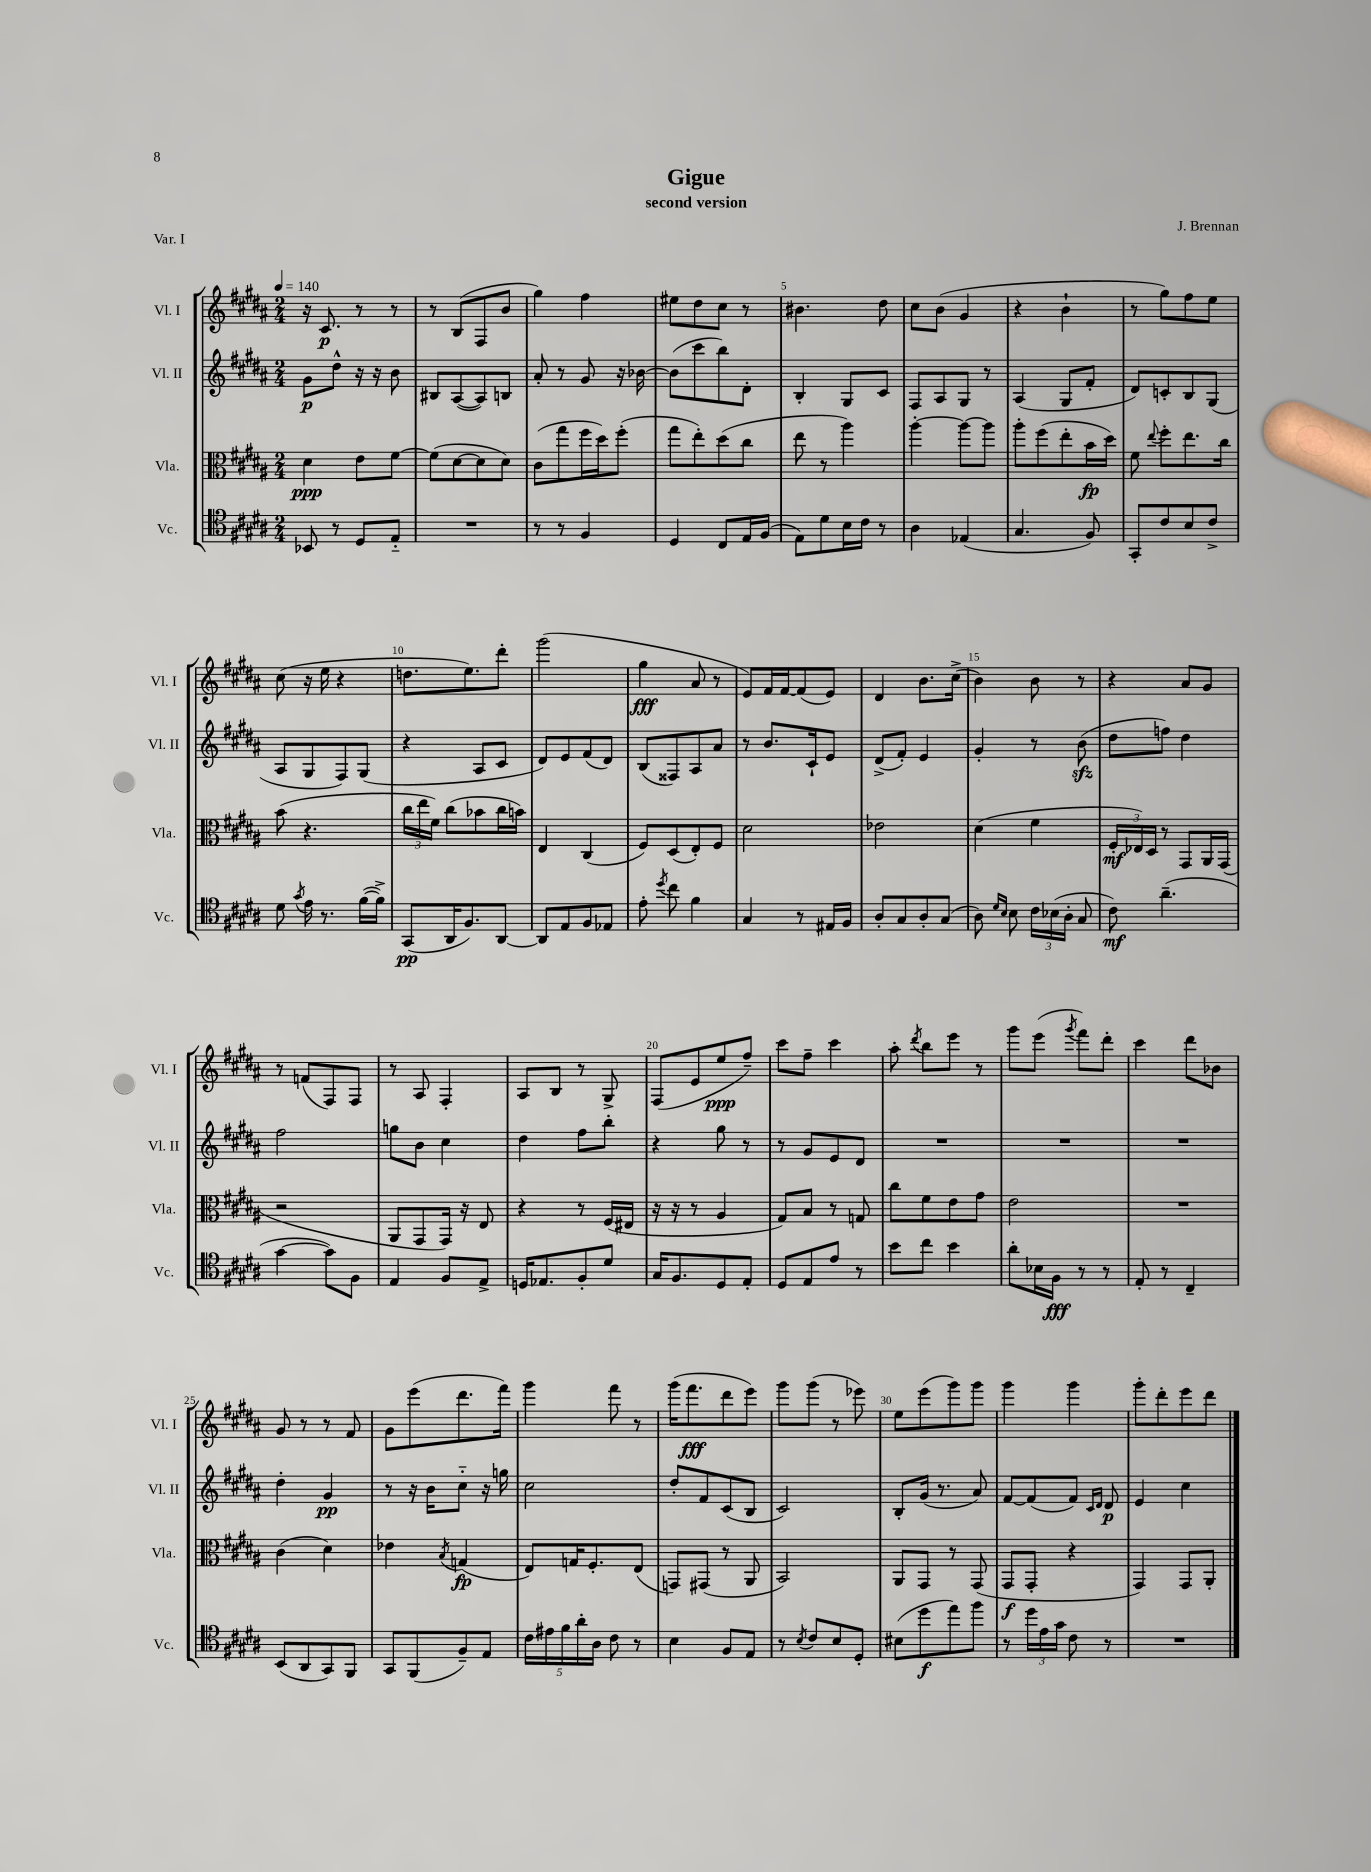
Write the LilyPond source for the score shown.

\header { title = "Gigue" composer = "J. Brennan" subtitle = "second version" piece = "Var. I" }
<<
\new StaffGroup <<
\new Staff = "s0" \with { instrumentName = "Vl. I" shortInstrumentName = "Vl. I" } {
    \clef treble \key b \major \numericTimeSignature \time 2/4 \tempo 4 = 140
    \autoBeamOff r16 cis'8.\p r8 r8 |
    r8 b8[( fis8 b'8] |
    gis''4) fis''4 |
    eis''8[ dis''8 cis''8] r8 |
    bis'4. dis''8 |
    cis''8[ b'8]( gis'4 |
    r4 b'4-! |
    r8 gis''8[) fis''8 e''8] |
    cis''8( r16 e''16 r4 |
    d''8.[ e''8.) dis'''8]-. |
    gis'''2( |
    gis''4\fff ais'8 r8 |
    e'8[) fis'16 fis'16~ fis'8( e'8]) |
    dis'4 b'8.[ cis''16]->( |
    b'4) b'8 r8 |
    r4 ais'8[ gis'8] |
    r8 f'8[( fis8) fis8] |
    r8 ais8 fis4-. |
    ais8[ b8] r8 gis8-> |
    fis8[( e'8 e''8\ppp fis''8]--) |
    cis'''8[ fis''8]-- cis'''4 |
    ais''8-. \acciaccatura { dis'''8 } b''8[ e'''8] r8 |
    gis'''8[ e'''8]( \acciaccatura { gis'''8 } fis'''8[) dis'''8]-. |
    cis'''4 dis'''8[ bes'8] |
    gis'8 r8 r8 fis'8 |
    gis'8[ e'''8( dis'''8. fis'''16]) |
    gis'''4 fis'''8 r8 |
    gis'''16[( fis'''8.\fff dis'''8 e'''8]) |
    gis'''8[ gis'''8]( r8 ees'''8) |
    e''8[ e'''8( gis'''8) gis'''8] |
    gis'''4 gis'''4 |
    gis'''8[-. dis'''8-. e'''8 dis'''8] \bar "|." |
}
\new Staff = "s1" \with { instrumentName = "Vl. II" shortInstrumentName = "Vl. II" } {
    \clef treble \key b \major \numericTimeSignature \time 2/4
    \autoBeamOff gis'8[\p dis''8]-^ r16 r16 b'8 |
    bis8[ ais8~( ais8) b8] |
    ais'8-. r8 gis'8 r16 bes'16~ |
    bes'8[( cis'''8 b''8) dis'8]-. |
    b4-. gis8[ cis'8] |
    fis8[ ais8 gis8] r8 |
    ais4( gis8[ fis'8]-. |
    dis'8[) c'8-. b8 gis8]( |
    ais8[ gis8 fis8) gis8]( |
    r4 ais8[ cis'8] |
    dis'8[) e'8 fis'8( dis'8]) |
    b8[( fisis8) ais8 ais'8] |
    r8 b'8.[ cis'16-! e'8] |
    dis'8[->( fis'8]-.) e'4 |
    gis'4-. r8 b'8\sfz( |
    dis''8[ f''8]) dis''4 |
    fis''2 |
    g''8[ b'8] cis''4 |
    dis''4 fis''8[ b''8]-. |
    r4 gis''8 r8 |
    r8 gis'8[ e'8 dis'8] |
    R2 |
    R2 |
    R2 |
    dis''4-. gis'4\pp |
    r8 r16 b'16[ cis''8]-_ r16 g''16 |
    cis''2 |
    dis''8[-. fis'8 cis'8( b8] |
    cis'2) |
    b8[-. gis'16]( r8. ais'8) |
    fis'8[~ fis'8( fis'8]) \grace { cis'16[ dis'16] } dis'8\p |
    e'4 cis''4 \bar "|." |
}
\new Staff = "s2" \with { instrumentName = "Vla." shortInstrumentName = "Vla." } {
    \clef alto \key b \major \numericTimeSignature \time 2/4
    \autoBeamOff dis'4\ppp e'8[ fis'8]~ |
    fis'8[( dis'8~ dis'8 dis'8]) |
    cis'8[( gis''8 fis''16 dis''16) fis''8]-.( |
    gis''8[ e''8-.) dis''8( cis''8] |
    e''8 r8 ais''4) |
    ais''4~-. ais''8[~ ais''8] |
    ais''8[-. fis''8( e''8-. b'16\fp dis''16]) |
    fis'8 \appoggiatura { e''8 } fis''8[-. e''8. cis''16] |
    b'8( r4. |
    \tuplet 3/2 { cis''16[ e''16 fis'16]) } cis''8[( bes'8 cis''16 b'16]) |
    e4 cis4( |
    fis8[) dis8( e8-.) fis8] |
    dis'2 |
    ees'2 |
    dis'4( fis'4 |
    \tuplet 3/2 { fis16[-.\mf ees16) dis16] } r8 gis,8[ ais,16 gis,16]( |
    r2 |
    ais,8[ gis,8 gis,16]) r16 e8 |
    r4 r8 fis16[( eis16] |
    r16 r16 r8 ais4 |
    gis8[) b8] r8 g8 |
    cis''8[ fis'8 e'8 gis'8] |
    e'2 |
    R2 |
    cis'4( dis'4) |
    ees'4 \acciaccatura { b8 } g4\fp( |
    e8[) g16 fis8.-. e8]( |
    g,8[) gis,8]( r8 ais,8 |
    b,2) |
    ais,8[ gis,8] r8 gis,8( |
    gis,8[\f gis,8]-. r4 |
    gis,4) gis,8[ ais,8]-. \bar "|." |
}
\new Staff = "s3" \with { instrumentName = "Vc." shortInstrumentName = "Vc." } {
    \clef tenor \key b \major \numericTimeSignature \time 2/4
    \autoBeamOff bes,8 r8 dis8[ e8]-_ |
    R2 |
    r8 r8 fis4 |
    dis4 cis8[ e16 fis16]( |
    e8[) dis'8 b16 cis'16] r8 |
    ais4 ees4( |
    gis4. fis8) |
    gis,8[-. cis'8 b8 cis'8]-> |
    dis'8 \acciaccatura { gis'8 } e'16 r8. fis'16[~( fis'16]->) |
    gis,8[\pp( ais,16 fis8.) ais,8]~ |
    ais,8[ e8 fis8 ees8] |
    e'8-. \acciaccatura { dis''8 } cis''8 fis'4 |
    gis4 r8 eis16[ fis16] |
    ais8[-. gis8 ais8-. gis8]( |
    ais8) \grace { dis'16[ b16] } b8 \tuplet 3/2 { cis'16[ bes16( ais16]-. } gis8 |
    cis'8\mf) ais'4.--( |
    gis'4~ gis'8[) fis8] |
    e4 fis8[ e8]-> |
    d16[ ees8. fis8-. dis'8] |
    gis16[ fis8. dis8 e8]-. |
    dis8[ e8 e'8] r8 |
    b'8[ cis''8] b'4 |
    ais'8[-. bes16 fis16]\fff r8 r8 |
    e8-. r8 cis4-- |
    b,8[( ais,8 gis,8) fis,8] |
    gis,8[ fis,8( fis8--) e8] |
    \tuplet 5/4 { cis'16[ eis'16 fis'16 ais'16-. ais16] } cis'8 r8 |
    b4 fis8[ e8] |
    r8 \acciaccatura { b8 } cis'8[ b8 dis8]-. |
    bis8[( dis''8\f e''8) fis''8] |
    r8 \tuplet 3/2 { dis''16[ e'16 gis'16] } cis'8 r8 |
    R2 \bar "|." |
}
>>
>>
\layout { \context { \Score \override BarNumber.break-visibility = ##(#f #t #t) barNumberVisibility = #(every-nth-bar-number-visible 5) } }
